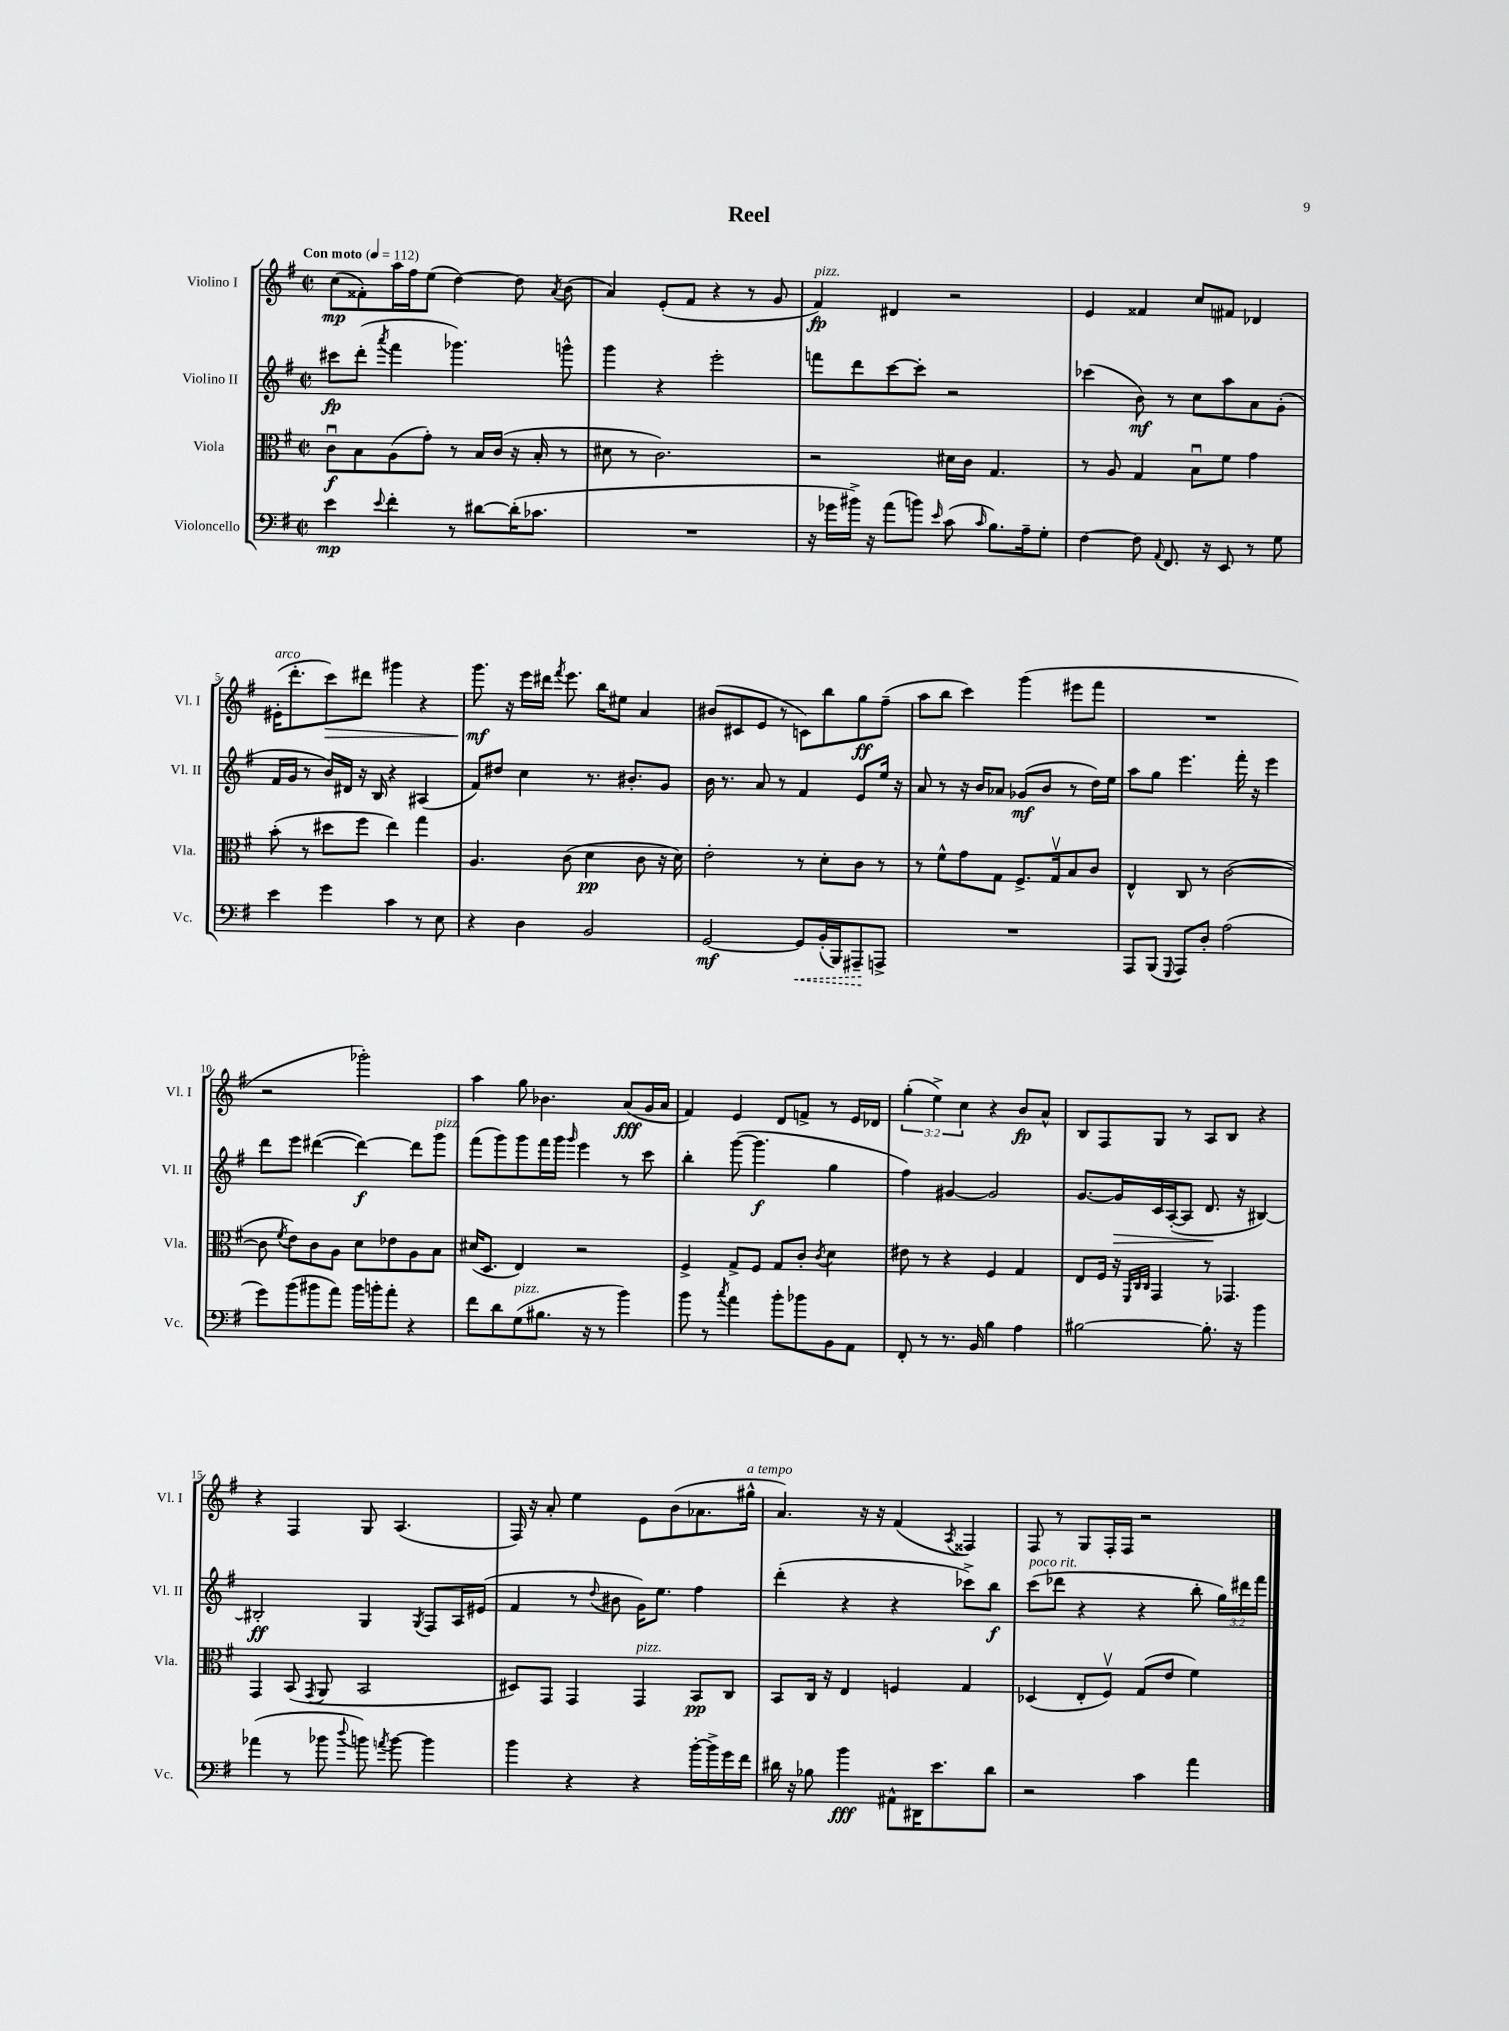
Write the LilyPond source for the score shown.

\header { title = "Reel" }
<<
\new StaffGroup <<
\new Staff = "s0" \with { instrumentName = "Violino I" shortInstrumentName = "Vl. I" } {
    \clef treble \key g \major \defaultTimeSignature \time 2/2 \override Staff.TupletNumber.text = #tuplet-number::calc-fraction-text \tempo "Con moto" 4 = 112
    \autoBeamOff c''8[\mp( fisis'8-.) a''16 fis''16 e''8]( d''4~) d''8 \acciaccatura { a'8 } b'8( |
    a'4) e'8[-.( fis'8] r4 r8 g'8 |
    fis'4\fp^\markup { \italic "pizz." }) dis'4 r2 |
    e'4 fisis'4 c''8[ fis'8] des'4 |
    eis'16[-.^\markup { \italic "arco" }( d'''8.-. c'''8\>) dis'''8] gis'''4 r4 |
    g'''8.\mf\! r16 e'''16[ dis'''16] \acciaccatura { fis'''8 } e'''8. b''16[ eis''8] a'4 |
    bis'8[( cis'8 e'8] r8 c'8[) b''8 g''8\ff fis''8]--( |
    a''8[ b''8] c'''4) g'''4( eis'''8[ fis'''8] |
    R1 |
    r2 ges'''2-.) |
    a''4 g''8 bes'4. a'8[\fff( g'16 a'16] |
    fis'4) e'4 d'8[ f'8]-> r8 e'16[ des'16] |
    \tuplet 3/2 { g''4-.( e''4->) c''4 } r4 b'8[\fp a'8]-^ |
    b8[ fis8 g8] r8 a8[ b8] r4 |
    r4 fis4 g8 a4.( |
    fis16) r16 a'8-. e''4 e'8[ b'8( aes'8. gis''16]-^^\markup { \italic "a tempo" } |
    a'4.) r16 r16 fis'4( \acciaccatura { a8 } fisis4) |
    fis8 r8 g8[ fis16-. fis16] r2 \bar "|." |
}
\new Staff = "s1" \with { instrumentName = "Violino II" shortInstrumentName = "Vl. II" } {
    \clef treble \key g \major \defaultTimeSignature \time 2/2 \override Staff.TupletNumber.text = #tuplet-number::calc-fraction-text
    \autoBeamOff cis'''8[\fp d'''8]-.( \acciaccatura { a'''8 } fis'''4 ges'''4.) g'''8-^ |
    g'''4 r4 e'''2-. |
    f'''8[ d'''8 c'''8~ c'''8]-. r2 |
    ces'''4( b'8\mf) r8 c''8[ a''8 a'8 g'8]-.( |
    fis'16[ g'16] r8 b'16[) dis'16] r16 b16 r4 ais4( |
    fis'8[) dis''8] c''4 r8. bis'8.[-. g'8] |
    b'16 r8. a'8 r8 fis'4 e'8[ e''16] r16 |
    a'8 r8 r16 b'16[ aes'8] ges'8[\mf( b'8] r8 d''16[) e''16] |
    a''8[ g''8] e'''4. fis'''16-. r16 e'''4 |
    d'''8[ e'''8] dis'''4~( dis'''4~\f) dis'''8[ g'''8]^\markup { \italic "pizz." } |
    fis'''8[( g'''8) g'''8 fis'''16 g'''16] \grace { g'''16 } e'''4 r8 c'''8 |
    b''4-. g'''8~( g'''4.\f g''4 |
    fis''4) gis'4~ gis'2 |
    g'8.[~ g'16\> c'16 a16~-.( a8] d'8.\! r16 bis4~) |
    bis2-.\ff g4 \acciaccatura { g8 } fis8[ a16 eis'16]( |
    fis'4 r8 \appoggiatura { d''8 } bis'8 g'16[) e''8.] fis''4 |
    d'''4-.( r4 r4 ces'''8[->) b''8]\f |
    c'''8[^\markup { \italic "poco rit." }( des'''8] r4 r4 b''8-. \tuplet 3/2 { g''16[) dis'''16 fis'''16] } \bar "|." |
}
\new Staff = "s2" \with { instrumentName = "Viola" shortInstrumentName = "Vla." } {
    \clef alto \key g \major \defaultTimeSignature \time 2/2
    \autoBeamOff c'8[\downbow\f b8 a8( g'8]-.) r8 b16[ c'16]( r16 b16-. r8 |
    dis'8 r8 c'2.) |
    r2 dis'16[ c'16] g4. |
    r8 a8 g4 b8[\downbow fis'8] g'4 |
    b'8-.( r8 dis''8[ fis''8] e''4) g''4 |
    a4. c'8( d'4\pp c'8 r16 d'16) |
    e'2-. r8 d'8[-. c'8] r8 |
    r8 fis'8[-^ g'8 g8] fis8.[-> g16\upbow b8 c'8] |
    e4-^ c8 r8 c'2~( |
    c'8 \acciaccatura { fis'8 } e'8[) c'8 a8] d'8[ ees'8 a8 b8] |
    dis'16[( d8.] e4) r2 |
    fis4-> g8[-> fis8] g8[ c'8]-. \acciaccatura { c'8 } d'4 |
    eis'8 r8 r4 fis4 g4 |
    e8[ fis16] r16 \grace { fis,32[ c32 c32] } g,4 r8 ges,4. |
    g,4 b,8( \acciaccatura { g,8 } a,8 b,2 |
    dis8[) g,8] g,4 g,4^\markup { \italic "pizz." } b,8[\pp c8] |
    b,8[ c16] r16 e4 f4 g4 |
    des4( e8[-. fis8]\upbow) g8[( e'8] fis'4) \bar "|." |
}
\new Staff = "s3" \with { instrumentName = "Violoncello" shortInstrumentName = "Vc." } {
    \clef bass \key g \major \defaultTimeSignature \time 2/2
    \autoBeamOff e'4\mp \appoggiatura { e'8 } fis'4-. r8 dis'8[~ dis'16-.( ces'8.] |
    R1 |
    r16 ges'16[ bis'16]->) r16 a'8[( b'8]) \grace { e'16 } c'8( \grace { c'16 } b8.[) a16-- g8]-. |
    fis4~ fis8 \appoggiatura { a,8 } fis,8. r16 e,8 r8 g8 |
    e'4 g'4 c'4 r8 e8 |
    r4 d4 b,2 |
    g,2~\mf \once \override Hairpin.style = #'dashed-line g,8[\< b,16-.( b,,16) ais,,8--\! a,,8]-> |
    R1 |
    a,,8[ b,,8]( \appoggiatura { g,,8 } a,,8[) d8]-. a2( |
    g'8[) b'8( bis'8 a'8]) bis'16[ b'16-. a'8]-. r4 |
    fis'8[ d'8 g8^\markup { \italic "pizz." }( bis8.] r16 r8 b'4) |
    b'8 r8 \acciaccatura { c''8 } a'4 b'8[-. bes'8 b,8 a,8] |
    fis,8-. r8 r8. b,16 b4 a4 |
    bis2~ bis8.-. r16 b'4 |
    aes'4( r8 bes'8 \appoggiatura { d''8 } b'8) \acciaccatura { a'8 } b'8~ b'4 |
    b'4 r4 r4 b'16[~-. b'16-> g'16 fis'16] |
    dis'16 r16 bes8 b'4\fff ais,8[-^ dis,16 e'8. dis'8] |
    r2 c'4 a'4 \bar "|." |
}
>>
>>
